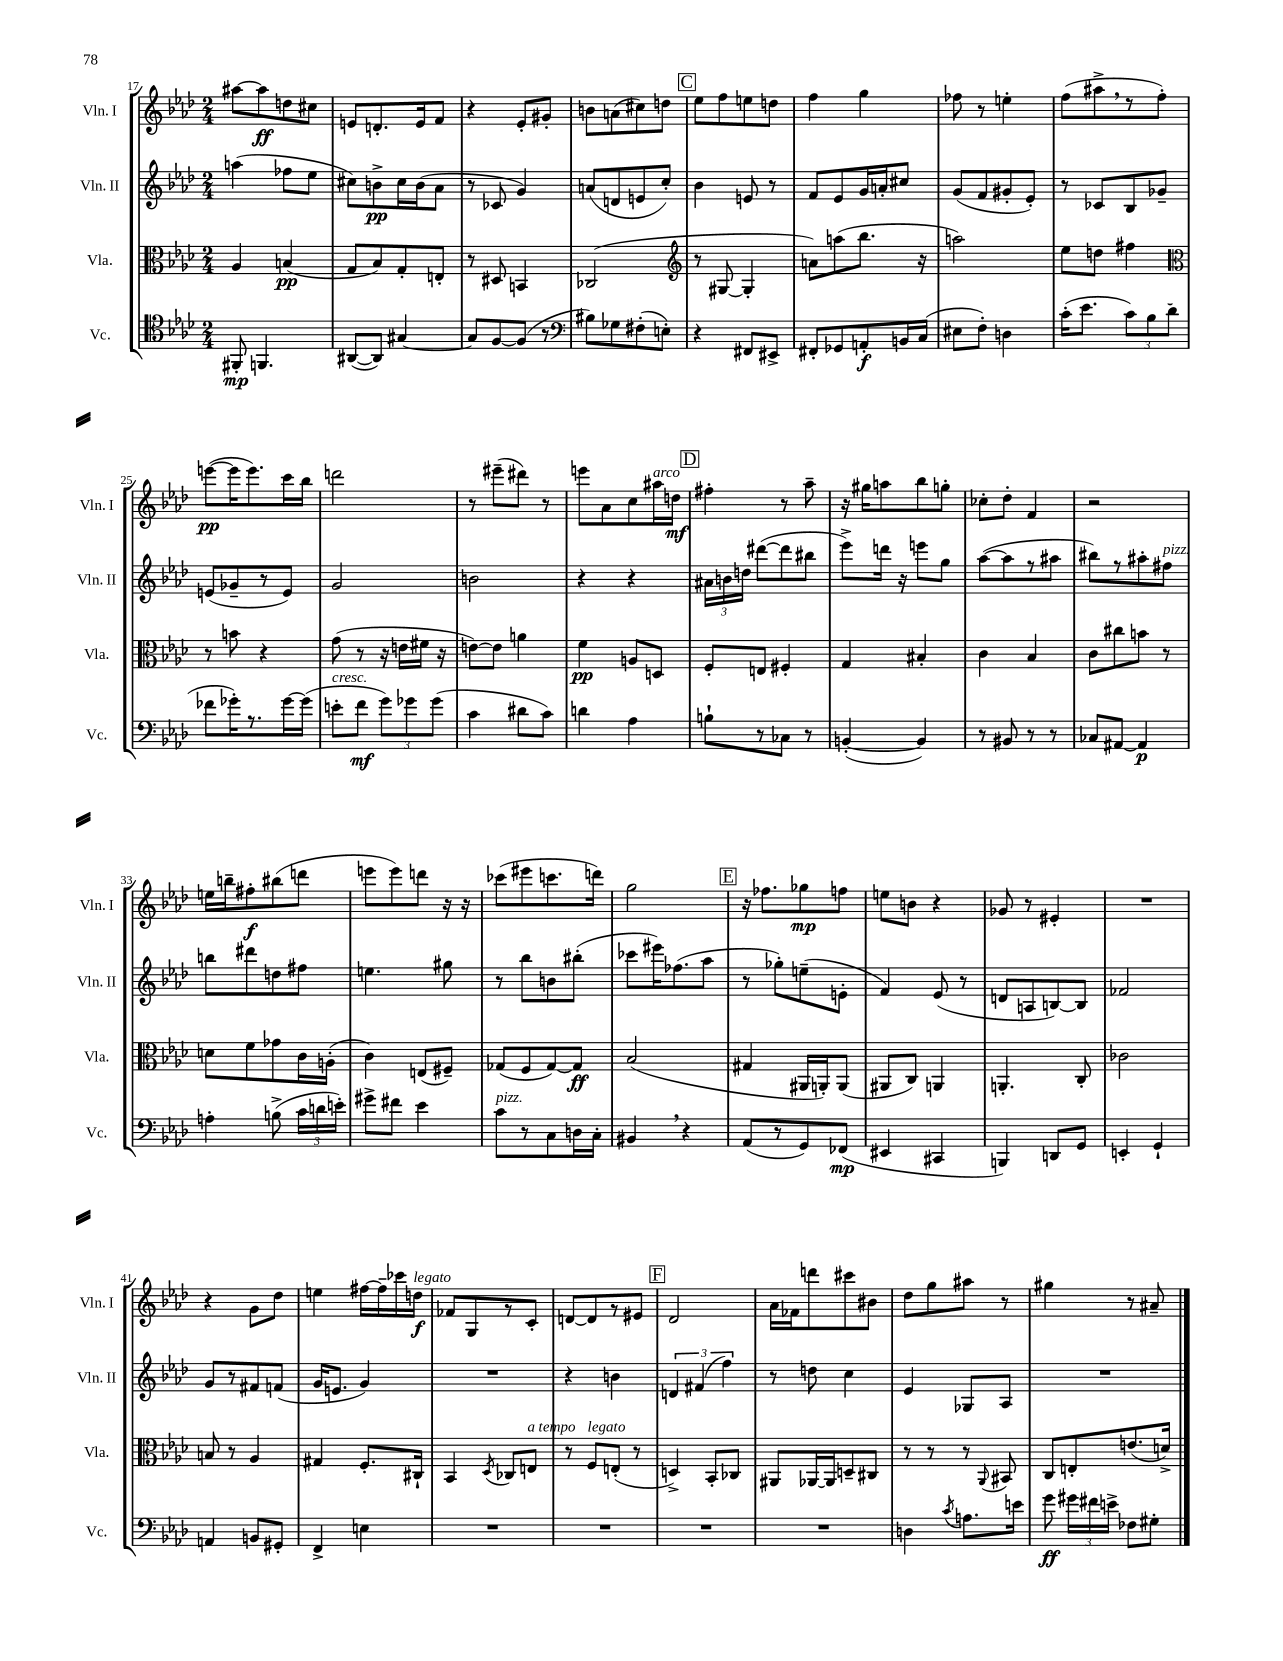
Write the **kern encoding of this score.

**kern	**kern	**kern	**kern
*staff4	*staff3	*staff2	*staff1
*clefC4	*clefC3	*clefG2	*clefG2
*k[b-e-a-d-]	*k[b-e-a-d-]	*k[b-e-a-d-]	*k[b-e-a-d-]
*M2/4	*M2/4	*M2/4	*M2/4
8FF#'	4A-	(4aa	[8aa#
4.FF	.	.	8aa#]
.	(4B	8ff-	8dd
.	.	8ee-	8cc#
=	=	=	=
([8AA#	8G	8cc#)	8e
8AA#])	8B-)	8b^	8.d'
[4G#	8G'	16cc#	.
.	.	(16b	16e
.	8E'	8a-	8f
=	=	=	=
8G#]	8r	8r	4r
[8F	8D#	8c-	.
(8F]	4BB	4g)	8e-'
8r	.	.	8g#'
=	=	=	=
*clefF4	*	*	*
8B#)	(2C-	(8a	8b
8G-	.	8d	(8a
(8F#'	.	8e	8cc#)
8E')	.	8cc')	8dd
=	=	=	=
*	*clefG2	*	*
4r	8r	4b-	8ee-
.	[8G#	.	8ff
8FF#	4G#']	8e	8ee
8EE#^	.	8r	8dd
=	=	=	=
8FF#'	8a)	8f	4ff
8GG-	(8aa	8e-	.
8AA'	8.bb-	16g	4gg
.	.	16a'	.
16BB	.	8cc#	.
(16C	16r	.	.
=	=	=	=
8E#	2aa)	(8g	8ff-
8F')	.	8f	8r
4D	.	8g#'	4ee'
.	.	8e-')	.
=	=	=	=
(16c'	8ee-	8r	(8ff
8.e-	.	.	.
.	8dd	8c-	8aa#^
12c)	4ff#	8B-	8r
12B-	.	.	.
.	.	8g-~	8ff')
(12d-	.	.	.
=	=	=	=
*	*clefC3	*	*
8f-	8r	(8e	([8eee
16g-')	8b	8g-~	16eee]
8.r	.	.	8.eee)
.	4r	8r	.
[16g-	.	8e)	16ccc
(16g-]	.	.	16bb-
=	=	=	=
8e'	(8g	2g	2ddd
8f	8r	.	.
12g)	16r	.	.
.	16e	.	.
12g-	.	.	.
.	16f#	.	.
(12g-	.	.	.
.	16r	.	.
=	=	=	=
4c	[8e)	2b	8r
.	8e]	.	(8eee#~
8d#	4a	.	8ddd#)
8c)	.	.	8r
=	=	=	=
4d	4f	4r	8eee
.	.	.	8a-
4A-	8A	4r	8cc
.	8D	.	16aa#
.	.	.	16dd
=	=	=	=
8B`	8F'	24a#	4ff#'
.	.	24b	.
.	.	24dd	.
8r	8E	([8ddd#	.
8C-	4F#'	8ddd#]	8r
8r	.	8bb#	8aa-~
=	=	=	=
([4BB'	4G	8eee-^)	16r
.	.	.	16gg#
.	.	16ddd	8aa
.	.	16r	.
4BB])	4B#'	8eee	8bb-
.	.	8gg	8gg'
=	=	=	=
8r	4c	([8aa-	8cc-'
8BB#	.	8aa-]	8dd-'
8r	4B-	8r	4f
8r	.	8aa#	.
=	=	=	=
8C-	8c	8bb#)	2r
[8AA#	8cc#	8r	.
4AA#]	8b	8aa#'	.
.	8r	8ff#	.
=	=	=	=
4A'	8d	8bb	16ee
.	.	.	16bb~
.	8f	8ddd#	8ff#'
(8B^	8g-	8dd	(8bb#
24c	16c	8ff#	8ddd
24d	.	.	.
.	(16A'	.	.
24e')	.	.	.
=	=	=	=
8g#^	4c)	4.ee	8eee
8f#	.	.	8eee)
4e-	(8E	.	8ddd
.	8F#~)	8gg#	16r
.	.	.	16r
=	=	=	=
8c	(8G-	8r	(8ccc-
8r	8F	8bb-	8eee#
8C	[8G-)	8b	8.ccc
16D	8G-]	(8bb#'	.
16C'	.	.	16ddd)
=	=	=	=
4BB#	(2B-	8ccc-	2gg
.	.	16eee#)	.
.	.	(8.ff-	.
4r	.	.	.
.	.	8aa-	.
=	=	=	=
(8AA-	4G#	8r	16r
.	.	.	8.ff-
8r	.	8gg-')	.
8GG)	16AA#	(8ee~	8gg-
.	16AA')	.	.
(8FF-	(8AA	8e'	8ff
=	=	=	=
4EE#	8AA#	4f)	8ee
.	8C)	.	8b
4CC#	4AA	(8e-	4r
.	.	8r	.
=	=	=	=
4BBB)	4.AA'	8d	8g-
.	.	8A	8r
8DD	.	[8B)	4e#'
8GG	8C'	8B]	.
=	=	=	=
4EE'	2c-	2f-	2r
4GG`	.	.	.
=	=	=	=
4AA	8B	8g	4r
.	8r	8r	.
8BB	4A-	8f#	8g
8GG#'	.	(8f	8dd-
=	=	=	=
4FF^	4G#	16g	4ee
.	.	8.e	.
4E	8.F'	4g)	[16ff#
.	.	.	16ff#~]
.	.	.	16ccc-
.	16C#`	.	16dd
=	=	=	=
2r	4BB-	2r	8f-
.	.	.	8G
.	8qD-	.	.
.	8C-	.	8r
.	8E	.	8c'
=	=	=	=
2r	8r	4r	[8d
.	8F	.	8d]
.	(8E'	4b	8r
.	8r	.	8e#
=	=	=	=
2r	4D^)	6d	2d-
.	.	(6f#	.
.	8BB-'	.	.
.	.	6ff)	.
.	8C-	.	.
=	=	=	=
2r	8AA#	8r	16a-
.	.	.	16f-
.	[16AA-	8dd	8ddd
.	16AA-]	.	.
.	8D~	4cc	8ccc#
.	8C#	.	8b#
=	=	=	=
4D	8r	4e-	8dd-
.	8r	.	8gg
8qc	.	.	.
8.A	8r	8G-	8aa#
.	8qqAA-	.	.
.	8BB#	8A-	8r
16e	.	.	.
=	=	=	=
8g	8C	2r	4gg#
24g#	8E'	.	.
24f#	.	.	.
24e^	.	.	.
8F-	(8.e	.	8r
8G#'	.	.	8a#~
.	16d^)	.	.
==	==	==	==
*-	*-	*-	*-
